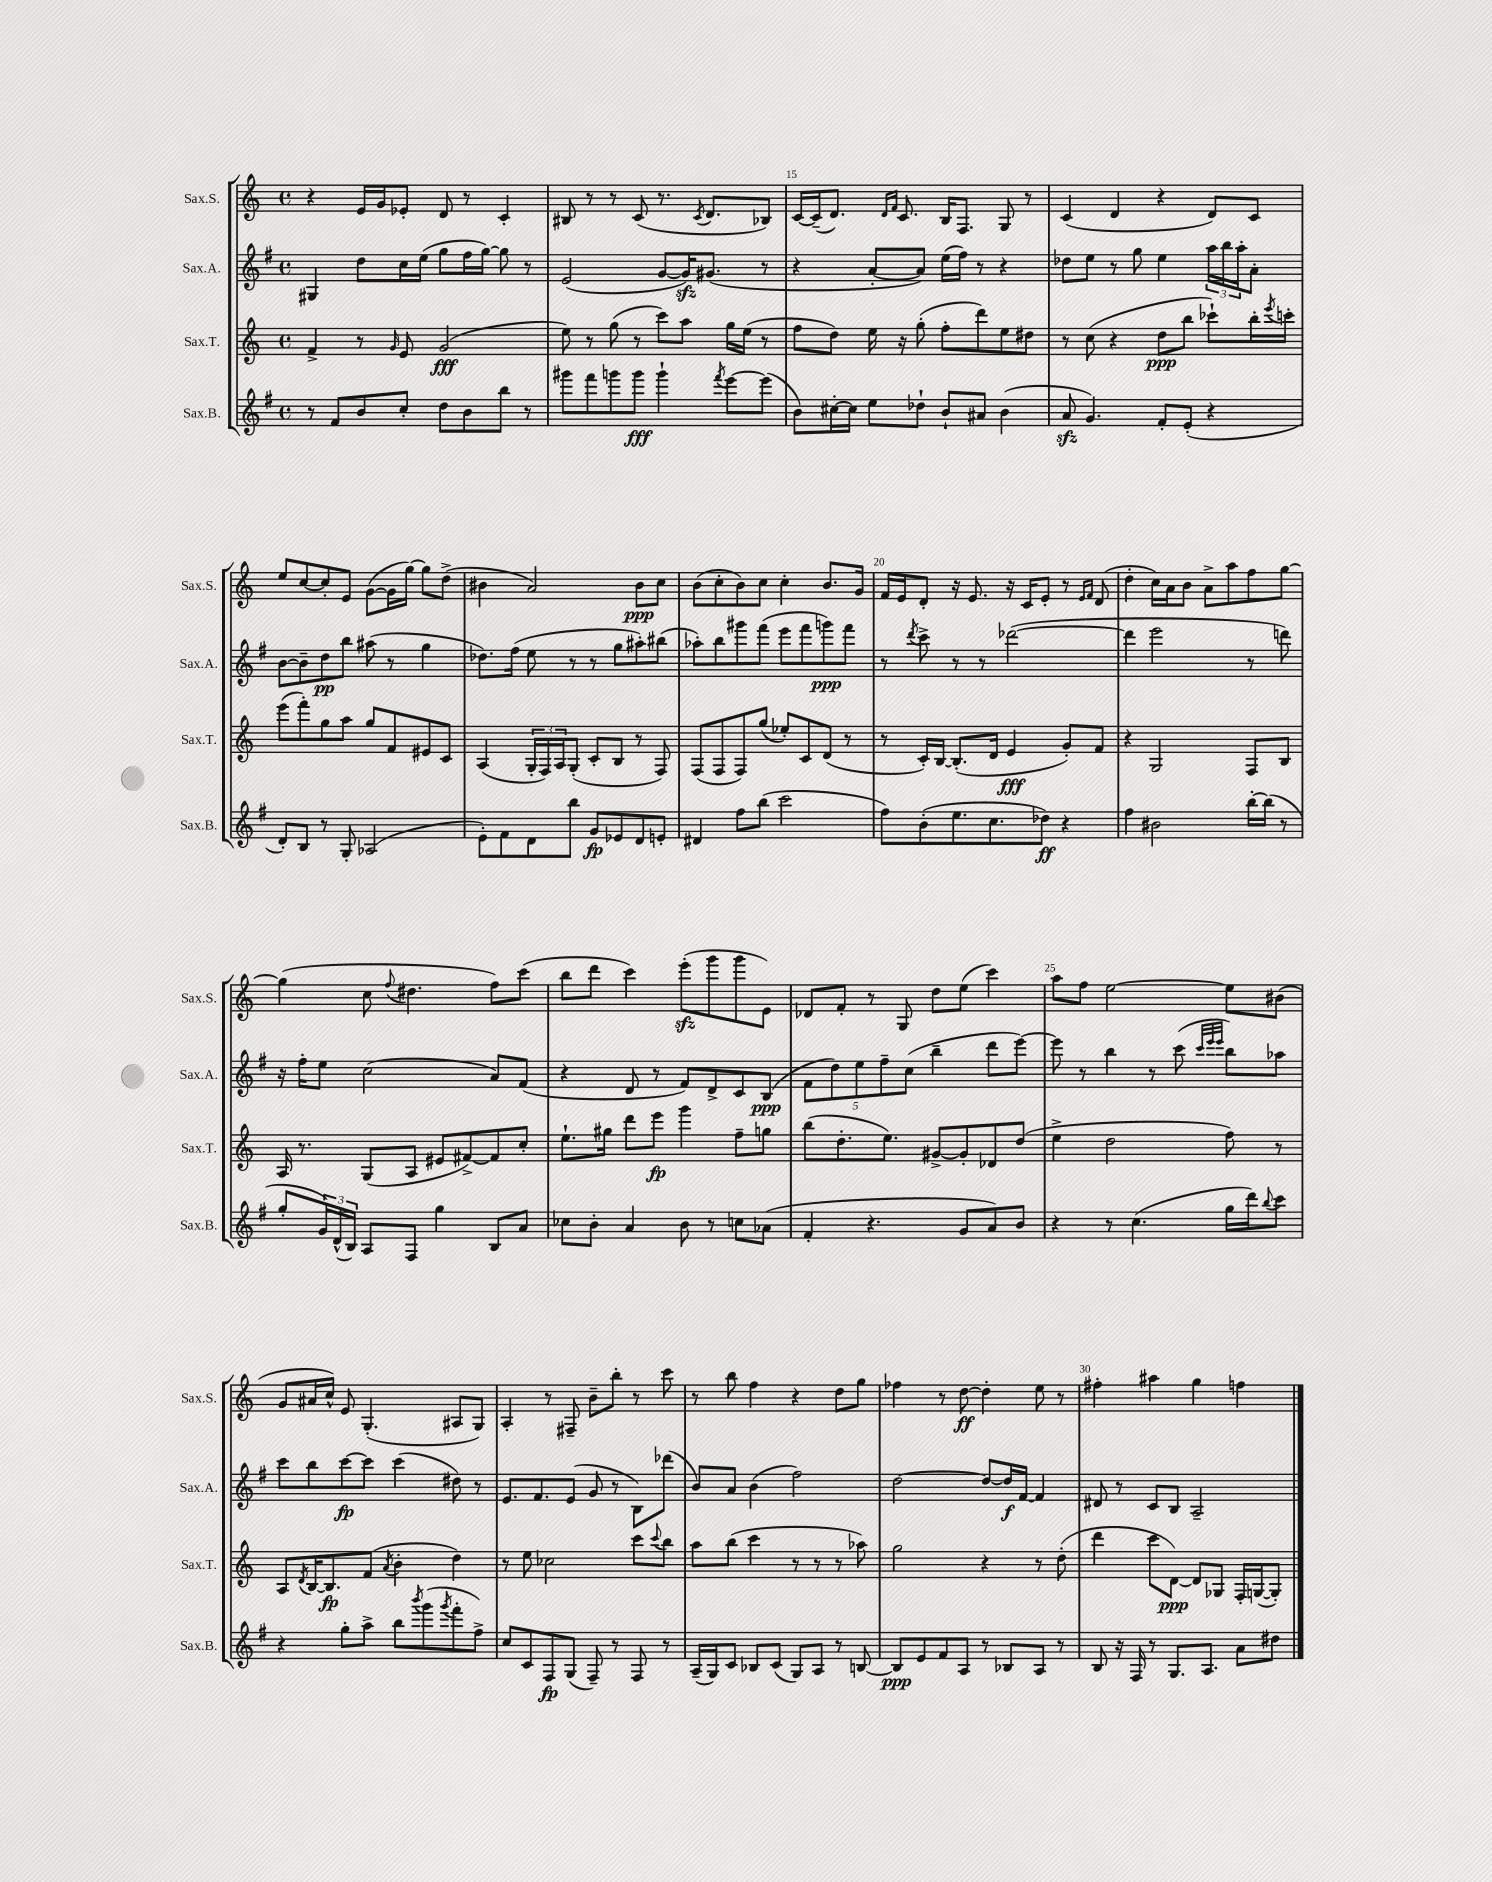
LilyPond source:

<<
\new StaffGroup <<
\new Staff = "s0" \with { instrumentName = "Sax.S." shortInstrumentName = "Sax.S." } {
    \clef treble \key c \major \defaultTimeSignature \time 4/4
    r4 e'16 g'16 ees'8-. d'8 r8 c'4-. |
    bis8 r8 r8 c'8( r8. \acciaccatura { c'8 } d'8. bes8) |
    c'16~ c'16--( d'8.) \grace { d'16 f'16 } c'8. b16 f8. g8 r8 |
    c'4( d'4 r4 d'8) c'8 |
    e''8 c''8~ c''8-. e'8 g'8~( g'16 g''16~) g''8 d''8->( |
    bis'4 a'2) bis'8\ppp c''8 |
    b'8( c''8-. b'8) c''8 c''4-. b'8. g'16 |
    f'16 e'16 d'8-. r16 e'8. r16 c'16 e'8-. r8 \grace { e'16 f'16 } d'8( |
    d''4-. c''16) a'16 b'8 a'8-> a''8 f''8 g''8~ |
    g''4( c''8 \appoggiatura { f''8 } dis''4. f''8) c'''8( |
    b''8 d'''8 c'''4) e'''8-.\sfz( g'''8 g'''8 e'8) |
    des'8 f'8-. r8 g8 d''8 e''8( c'''4) |
    a''8 f''8 e''2~ e''8 bis'8( |
    g'8 ais'16 c''16-^) e'8 g4.-.( ais8 g8) |
    a4-. r8 fis8-- b'8-- b''8-. r8 c'''8 |
    r8 b''8 f''4 r4 d''8 g''8 |
    fes''4 r8 d''8~\ff d''4-. e''8 r8 |
    fis''4-. ais''4 g''4 f''4 \bar "|." |
}
\new Staff = "s1" \with { instrumentName = "Sax.A." shortInstrumentName = "Sax.A." } {
    \clef treble \key g \major \defaultTimeSignature \time 4/4
    gis4 d''8 c''16 e''16( g''8 fis''16 g''16~) g''8 r8 |
    e'2( g'8~ g'16\sfz) gis'8.( r8 |
    r4 a'8~-. a'8) e''16( fis''16) r8 r4 |
    des''8 e''8 r8 g''8 e''4 \tuplet 3/2 { a''16 b''16 a''16-. } a'8-. |
    b'8~ b'8-- d''8\pp b''8 ais''8( r8 g''4 |
    des''8.) fis''16( e''8 r8 r8 g''8 ais''8-.) bis''8( |
    aes''8-.) b''8 gis'''8 fis'''8( e'''8 fis'''8 g'''8\ppp) fis'''8 |
    r8 \acciaccatura { d'''8 } c'''8-> r8 r8 des'''2~( |
    des'''4 e'''2 r8 d'''8) |
    r16 fis''16-. e''8 c''2( a'8) fis'8( |
    r4 d'8 r8 fis'8) d'8-> c'8 b8\ppp( |
    \tuplet 5/4 { fis'8 d''8) e''8 fis''8-- c''8( } b''4-- d'''8 e'''8~) |
    e'''8 r8 b''4 r8 c'''8( \grace { c'''32 e'''32 e'''32 } b''8) aes''8 |
    c'''8 b''8 c'''8~\fp c'''8 c'''4( dis''8) r8 |
    e'8. fis'8. e'8( g'8 r8 b8) des'''8( |
    b'8) a'8 b'4( fis''2) |
    d''2~ d''8~ d''16\f fis'16~ fis'4 |
    dis'8 r8 c'8 b8 a2-- \bar "|." |
}
\new Staff = "s2" \with { instrumentName = "Sax.T." shortInstrumentName = "Sax.T." } {
    \clef treble \key c \major \defaultTimeSignature \time 4/4
    f'4-> r8 \grace { g'16 } e'8 g'2\fff( |
    e''8) r8 g''8( r8 c'''8) a''8 g''16 e''16( r8 |
    f''8 d''8) e''16 r16 g''8-.( f''8-. d'''8) e''8 dis''8 |
    r8 c''8( r4 d''8\ppp b''8 ces'''8-!) b''16-. \acciaccatura { e'''8 } c'''16-. |
    e'''8( f'''8-.) g''8 a''8 g''8 f'8 eis'8 c'8 |
    a4( \tuplet 3/2 { g16-. f16) a16 } g8-.( c'8-. b8 r8 f8) |
    f8( f8 f8) g''8( ees''8-.) c'8 d'8( r8 |
    r8 c'16-.) b16~ b8.-.( d'16 e'4\fff g'8-.) f'8 |
    r4 g2 f8 b8 |
    a16 r8. g8( a8 eis'8 fis'8~->) fis'8 c''8-. |
    e''8.-! gis''16 d'''8 e'''8\fp g'''4 f''8-- g''8 |
    b''8( d''8.-. e''8.) gis'8~-> gis'8-. des'8 d''8( |
    e''4-> d''2 f''8) r8 |
    a8 \acciaccatura { d'8 } b16~ b8.\fp f'8( \acciaccatura { a'8 } b'4-. d''4) |
    r8 e''8 ces''2 c'''8 \appoggiatura { c'''8 } b''8 |
    a''8 b''8( c'''4 r8 r8 r8 aes''8) |
    g''2 r4 r8 d''8-.( |
    d'''4 c'''8 d'8~\ppp) d'8 ges8 f16-. g16~( g8-.) \bar "|." |
}
\new Staff = "s3" \with { instrumentName = "Sax.B." shortInstrumentName = "Sax.B." } {
    \clef treble \key g \major \defaultTimeSignature \time 4/4
    r8 fis'8 b'8 c''8-. d''8 b'8 b''8 r8 |
    gis'''8 fis'''8 g'''8 g'''8\fff g'''4-! \acciaccatura { fis'''8 } e'''8~ e'''8( |
    b'8) cis''16~-. cis''16 e''8 des''8-! b'8-! ais'8 b'4( |
    a'8\sfz g'4.) fis'8-. e'8-.( r4 |
    d'8-.) b8 r8 g8-. aes2( |
    e'8-.) fis'8 d'8 b''8 g'8\fp ees'8 d'8 e'8-. |
    dis'4 fis''8 b''8( c'''2 |
    fis''8) b'8-.( e''8. c''8. des''8\ff) r4 |
    fis''4 bis'2 b''16~-. b''16( r8 |
    g''8-. \tuplet 3/2 { g'16) d'16-^( b16) } a8 fis8 g''4 b8 a'8 |
    ces''8 b'8-. a'4 b'8 r8 c''8 aes'8( |
    fis'4-. r4. g'8 a'8) b'8 |
    r4 r8 c''4.( g''16 d'''16) \appoggiatura { b''8 } c'''8 |
    r4 g''8-. a''8-> b''8 \acciaccatura { b'''8 } g'''8( \acciaccatura { g'''8 } fis'''8-. fis''8->) |
    c''8 c'8 fis8\fp g8( fis8--) r8 fis8 r8 |
    a16--( g16) c'8 bes8 c'8( g8) a8 r8 b8~ |
    b8\ppp e'8 fis'8 a8 r8 bes8 a8 r8 |
    b8 r16 fis16 r8 g8. a8. a'8 dis''8 \bar "|." |
}
>>
>>
\layout { \context { \Score currentBarNumber = #13 \override BarNumber.break-visibility = ##(#f #t #t) barNumberVisibility = #(every-nth-bar-number-visible 5) } }
